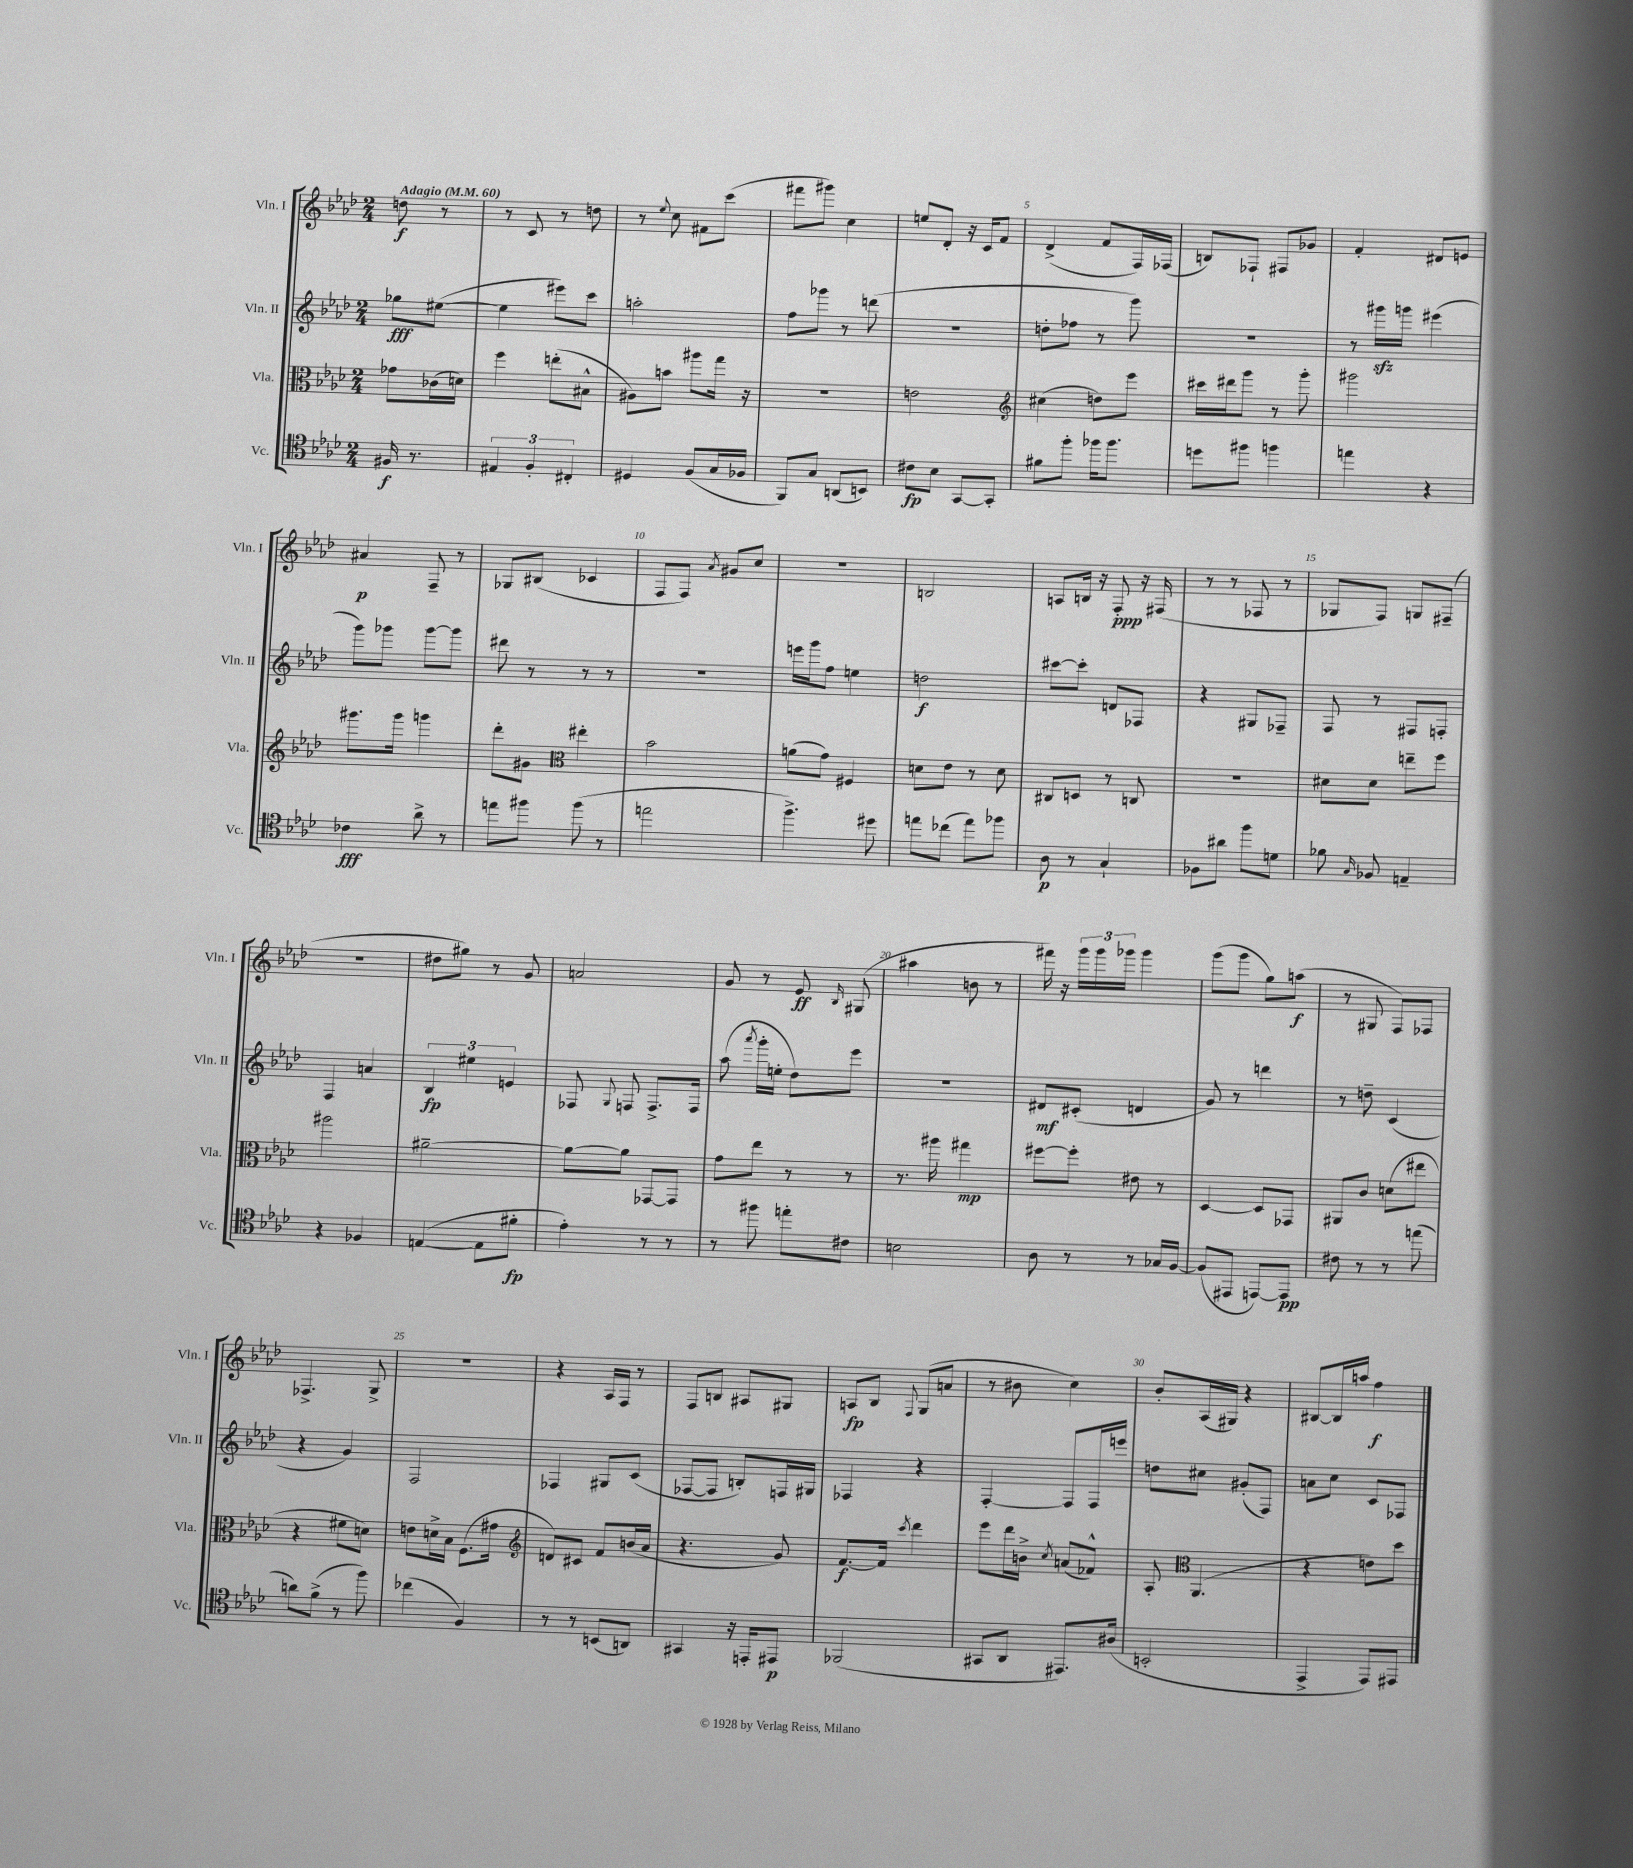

**kern	**dynam	**kern	**dynam	**kern	**dynam	**kern	**dynam
*part4	*part4	*part3	*part3	*part2	*part2	*part1	*part1
*staff4	*staff4	*staff3	*staff3	*staff2	*staff2	*staff1	*staff1
*I"Vc.	*	*I"Vla.	*	*I"Vln. II	*	*I"Vln. I	*
*I'Vc.	*	*I'Vla.	*	*I'Vln. II	*	*I'Vln. I	*
*clefC4	*	*clefC3	*	*clefG2	*	*clefG2	*
*k[b-e-a-d-]	*	*k[b-e-a-d-]	*	*k[b-e-a-d-]	*	*k[b-e-a-d-]	*
*M2/4	*	*M2/4	*	*M2/4	*	*M2/4	*
*MM60	*	*MM60	*	*MM60	*	*MM60	*
=	=	=	=	=	=	=	=
!	!	!	!	!	!	!LO:TX:a:B:t=Adagio	!
16F#X/	f	8g-X\L	.	8gg-X\L	fff	8ddn\	f
8.r	.	.	.	.	.	.	.
.	.	(16c-X\L	.	([8ee#X\J	.	8r	.
.	.	16dn\JJ)	.	.	.	.	.
=1	=1	=1	=1	=1	=1	=1	=1
6E#X/	.	4ff\	.	4ee#\]	.	8r	.
.	.	.	.	.	.	8c/	.
6F'/	.	.	.	.	.	.	.
.	.	(8een'\L	.	8eee#X\L)	.	8r	.
6C#X'/	.	.	.	.	.	.	.
.	.	8B#X^^\J	.	8ccc\J	.	8ddn\	.
=2	=2	=2	=2	=2	=2	=2	=2
4D#X/	.	8A#X\L)	.	2aan'\	.	8r	.
.	.	.	.	.	.	8qqee-/	.
.	.	8bn\J	.	.	.	8cc\	.
(8F/L	.	8aa#X\L	.	.	.	8f#X\L	.
16G/L	.	16gg\Jk	.	.	.	(8ccc\J	.
16F-X/JJ	.	16r	.	.	.	.	.
=3	=3	=3	=3	=3	=3	=3	=3
8FF/L)	.	2r	.	8ff\L	.	8fff#X\L	.
8G/J	.	.	.	8ggg-X\J	.	8ggg#X\J)	.
(8AAn/L	.	.	.	8r	.	4cc\	.
8BBn/J)	.	.	.	(8dddn\	.	.	.
=4	=4	=4	=4	=4	=4	=4	=4
8c#X\L	fp	2en\	.	2r	.	8een/L	.
8B-\J	.	.	.	.	.	8d-'/J	.
[8GG/L	.	.	.	.	.	16r	.
.	.	.	.	.	.	16c/KL	.
8GG'/J]	.	.	.	.	.	8f/J	.
=5	=5	=5	=5	=5	=5	=5	=5
*	*	*clefG2	*	*	*	*	*
8f#X\L	.	(4cc#X\	.	8ddn'\L	.	(4d-^/	.
8ff'\J	.	.	.	8ff-X\J	.	.	.
16ff-X\KL	.	8ddn\L)	.	8r	.	8f/L	.
8.ff-\J	.	.	.	.	.	.	.
.	.	8eee-\J	.	8ggg\)	.	16F/L)	.
.	.	.	.	.	.	(16F-X/JJ	.
=6	=6	=6	=6	=6	=6	=6	=6
8ddn\L	.	16ccc#X\LL	.	2r	.	8Bn/L)	.
.	.	16ddd#X\J	.	.	.	.	.
8ff#X\J	.	8ggg\J	.	.	.	8F-X`/J	.
4ffn\	.	8r	.	.	.	8F#X/L	.
.	.	8ggg'\	.	.	.	8g-X/J	.
=7	=7	=7	=7	=7	=7	=7	=7
4een\	.	2ggg#X\	.	8r	.	4f'/	.
.	.	.	.	16ggg#Xzz\LL	.	.	.
.	.	.	.	16gggn\JJ	.	.	.
4r	.	.	.	(4eee#X\	.	8d#X/L	.
.	.	.	.	.	.	8en/J	.
!!LO:LB:g=z
=8	=8	=8	=8	=8	=8	=8	=8
4c-X\	fff	8.ggg#X\L	.	8ggg\L)	.	4a#X/	p
.	.	.	.	8ggg-X\J	.	.	.
.	.	16ggg#\Jk	.	.	.	.	.
8a-^\	.	4gggn\	.	[8ggg-\L	.	8F~/	.
8r	.	.	.	8ggg-\J]	.	8r	.
=9	=9	=9	=9	=9	=9	=9	=9
8een\L	.	8ddd-'\L	.	8ddd#X\	.	8G-X/L	.
8ff#X\J	.	8g#X\J	.	8r	.	(8B#X/J	.
*	*	*clefC3	*	*	*	*	*
(8ff#\	.	4ee#X'\	.	8r	.	4c-X/	.
8r	.	.	.	8r	.	.	.
=10	=10	=10	=10	=10	=10	=10	=10
2een\	.	2b-\	.	2r	.	8F/L	.
.	.	.	.	.	.	8F/J)	.
.	.	.	.	.	.	8qa-/	.
.	.	.	.	.	.	8g#X/L	.
.	.	.	.	.	.	8cc/J	.
=11	=11	=11	=11	=11	=11	=11	=11
4.ff^\)	.	(8an\L	.	16eeen\LL	.	2r	.
.	.	.	.	16ggg\J	.	.	.
.	.	8g\J)	.	8ff\J	.	.	.
.	.	4F#X/	.	4een\	.	.	.
8dd#X\	.	.	.	.	.	.	.
=12	=12	=12	=12	=12	=12	=12	=12
8een\L	.	8dn\L	.	2ddn\	f	2Bn/	.
(8cc-X\J	.	8e-\J	.	.	.	.	.
8ee\L)	.	8r	.	.	.	.	.
8ff-X\J	.	8d\	.	.	.	.	.
=13	=13	=13	=13	=13	=13	=13	=13
8A-\	p	8C#X/L	.	[8ccc#X\L	.	8An/L	.
8r	.	8Dn/J	.	8ccc#'\J]	.	16Bn/Jk	.
.	.	.	.	.	.	16r	.
4G`/	.	8r	.	8dn/L	.	8F'/	ppp
.	.	8Cn/	.	8F-X/J	.	16r	.
.	.	.	.	.	.	(16F#X/	.
=14	=14	=14	=14	=14	=14	=14	=14
8F-X\L	.	2r	.	4r	.	8r	.
8a#X\J	.	.	.	.	.	8r	.
8ff\L	.	.	.	8G#X/L	.	8F-X/	.
8dn\J	.	.	.	8F-X~/J	.	8r	.
=15	=15	=15	=15	=15	=15	=15	=15
8f-X\	.	8d#X\L	.	8F/	.	8G-X/L	.
16qqG/	.	.	.	.	.	.	.
8F-X/	.	8d#\J	.	8r	.	8F/J)	.
4En~/	.	8een~\L	.	8F#X/L	.	8Gn/L	.
.	.	8ff\J	.	8Fn'/J	.	(8F#X~/J	.
!!LO:LB:g=z
=16	=16	=16	=16	=16	=16	=16	=16
4r	.	2aa#X\	.	4F/	.	2r	.
4F-X/	.	.	.	4an/	.	.	.
=17	=17	=17	=17	=17	=17	=17	=17
([4En/	.	[2a#X~\	.	6B-/	fp	8dd#X\L	.
.	.	.	.	.	.	8gg#X\J)	.
.	.	.	.	6ee#X\	.	.	.
8E\L]	.	.	.	.	.	8r	.
.	.	.	.	6en/	.	.	.
8f#X'\J	fp	.	.	.	.	8g/	.
=18	=18	=18	=18	=18	=18	=18	=18
4e-'\)	.	8a#\L_	.	8F-X/	.	2an/	.
.	.	.	.	8qqG/	.	.	.
.	.	8a#\J]	.	8Fn/	.	.	.
8r	.	[8GG-X/L	.	8.F^/L	.	.	.
8r	.	8GG-/J]	.	.	.	.	.
.	.	.	.	16F/Jk	.	.	.
=19	=19	=19	=19	=19	=19	=19	=19
8r	.	8g\L	.	(8aa-\	.	8g/	.
.	.	.	.	8qaaa-/	.	.	.
8ff#X\	.	8ee-\J	.	16ggg'\LL	.	8r	.
.	.	.	.	16een'\JJ	.	.	.
8een'\L	.	8r	.	8dd-\L)	.	8e-/	ff
.	.	.	.	.	.	16qqB-/	.
8c#X\J	.	8r	.	8eee-\J	.	(8G#X/	.
=20	=20	=20	=20	=20	=20	=20	=20
2Bn\	.	8.r	.	2r	.	4aa#X\	.
.	.	16aa#X\	.	.	.	.	.
.	.	4gg#X\	mp	.	.	8bn\	.
.	.	.	.	.	.	8r	.
=21	=21	=21	=21	=21	=21	=21	=21
8A-\	.	[8ff#X\L	.	8d#X/L	mf	16fff#X\)	.
.	.	.	.	.	.	16r	.
8r	.	8ff#'\J]	.	(8c#X'/J	.	24ggg\LL	.
.	.	.	.	.	.	24ggg\	.
.	.	.	.	.	.	24ggg-X\JJ	.
8r	.	8e#X\	.	4dn/	.	4ggg-\	.
16G-X/LL	.	8r	.	.	.	.	.
[16F/JJ	.	.	.	.	.	.	.
=22	=22	=22	=22	=22	=22	=22	=22
(8F/L]	.	[4D-/	.	8g/)	.	(8ggg\L	.
8EE#X/J	.	.	.	8r	.	8ggg\J	.
[8EEn/L)	.	8D-/L]	.	4dddn\	.	8gg\L)	.
8EE/J]	pp	8GG-X/J	.	.	.	(8aan\J	f
=23	=23	=23	=23	=23	=23	=23	=23
8c#X\	.	8AA#X/L	.	8r	.	8r	.
8r	.	8c/J	.	8ddn~\	.	8G#X/	.
8r	.	(8dn\L	.	(4c/	.	8F/L)	.
(8een\	.	8ee#X\J	.	.	.	8F-X/J	.
!!LO:LB:g=z
=24	=24	=24	=24	=24	=24	=24	=24
8an\L)	.	4r	.	4r	.	4.F-X^/	.
(8f^\J	.	.	.	.	.	.	.
8r	.	8f#X\L	.	4g/)	.	.	.
8ff\)	.	8dn\J)	.	.	.	8G^/	.
=25	=25	=25	=25	=25	=25	=25	=25
(4cc-X\	.	8en\L	.	2F/	.	2r	.
.	.	16dn^\L	.	.	.	.	.
.	.	16B-\JJ	.	.	.	.	.
4F/)	.	(8.F\L	.	.	.	.	.
.	.	16g#X\Jk	.	.	.	.	.
=26	=26	=26	=26	=26	=26	=26	=26
*	*	*clefG2	*	*	*	*	*
8r	.	8dn/L)	.	4F-X/	.	4r	.
8r	.	8c#X/J	.	.	.	.	.
(8BBn/L	.	8f/L	.	8G#X/L	.	16A-/LL	.
.	.	.	.	.	.	16F/JJ	.
8AAn/J)	.	(16bn/L	.	(8c/J	.	8r	.
.	.	16a-/JJ	.	.	.	.	.
=27	=27	=27	=27	=27	=27	=27	=27
4GG#X/	.	4.r	.	[8F-X/L	.	8F/L	.
.	.	.	.	8F-/J]	.	8Bn/J	.
16r	.	.	.	8Bn'/L)	.	8A#X/L	.
16EEn'/KL	.	.	.	.	.	.	.
8EE#X/J	p	8g/)	.	16Fn/L	.	8G#X/J	.
.	.	.	.	16G#X/JJ	.	.	.
=28	=28	=28	=28	=28	=28	=28	=28
(2FF-X/	.	[8.f/L	f	4F-X/	.	8An/L	fp
.	.	.	.	.	.	8B-/J	.
.	.	16f/Jk]	.	.	.	.	.
.	.	8qccc/	.	.	.	8qqF/	.
.	.	4ddd-\	.	4r	.	(8G/L	.
.	.	.	.	.	.	8an/J	.
=29	=29	=29	=29	=29	=29	=29	=29
8GG#X/L	.	8eee-\L	.	[4F'/	.	8r	.
8AA-/J	.	16ddd-\L	.	.	.	8b#X\	.
.	.	16bn^\JJ	.	.	.	.	.
.	.	8qcc/	.	.	.	.	.
8.EE#X/L)	.	(8an/L	.	8F/L]	.	4cc\)	.
.	.	8f-X^^/J)	.	16F/L	.	.	.
(16A#X/Jk	.	.	.	16eeen/JJ	.	.	.
=30	=30	=30	=30	=30	=30	=30	=30
2BBn'/	.	8A-'/	.	8ddn\L	.	8b-'/L	.
*	*	*clefC3	*	*	*	*	*
.	.	(4.AA-/	.	8cc#X\J	.	(16A-/L	.
.	.	.	.	.	.	16G#X/JJ)	.
.	.	.	.	(8g#X'/L	.	4r	.
.	.	.	.	8F/J)	.	.	.
=31	=31	=31	=31	=31	=31	=31	=31
4EE-^/	.	4r	.	8an\L	.	[8B#X/L	.
.	.	.	.	8cc\J	.	16B#/L]	.
.	.	.	.	.	.	16aan/JJ	.
8EE-/L)	.	8en\L)	.	8c/L	.	4ff\	f
8EE#X/J	.	8dd-\J	.	8F-X/J	.	.	.
==	==	==	==	==	==	==	==
*-	*-	*-	*-	*-	*-	*-	*-
